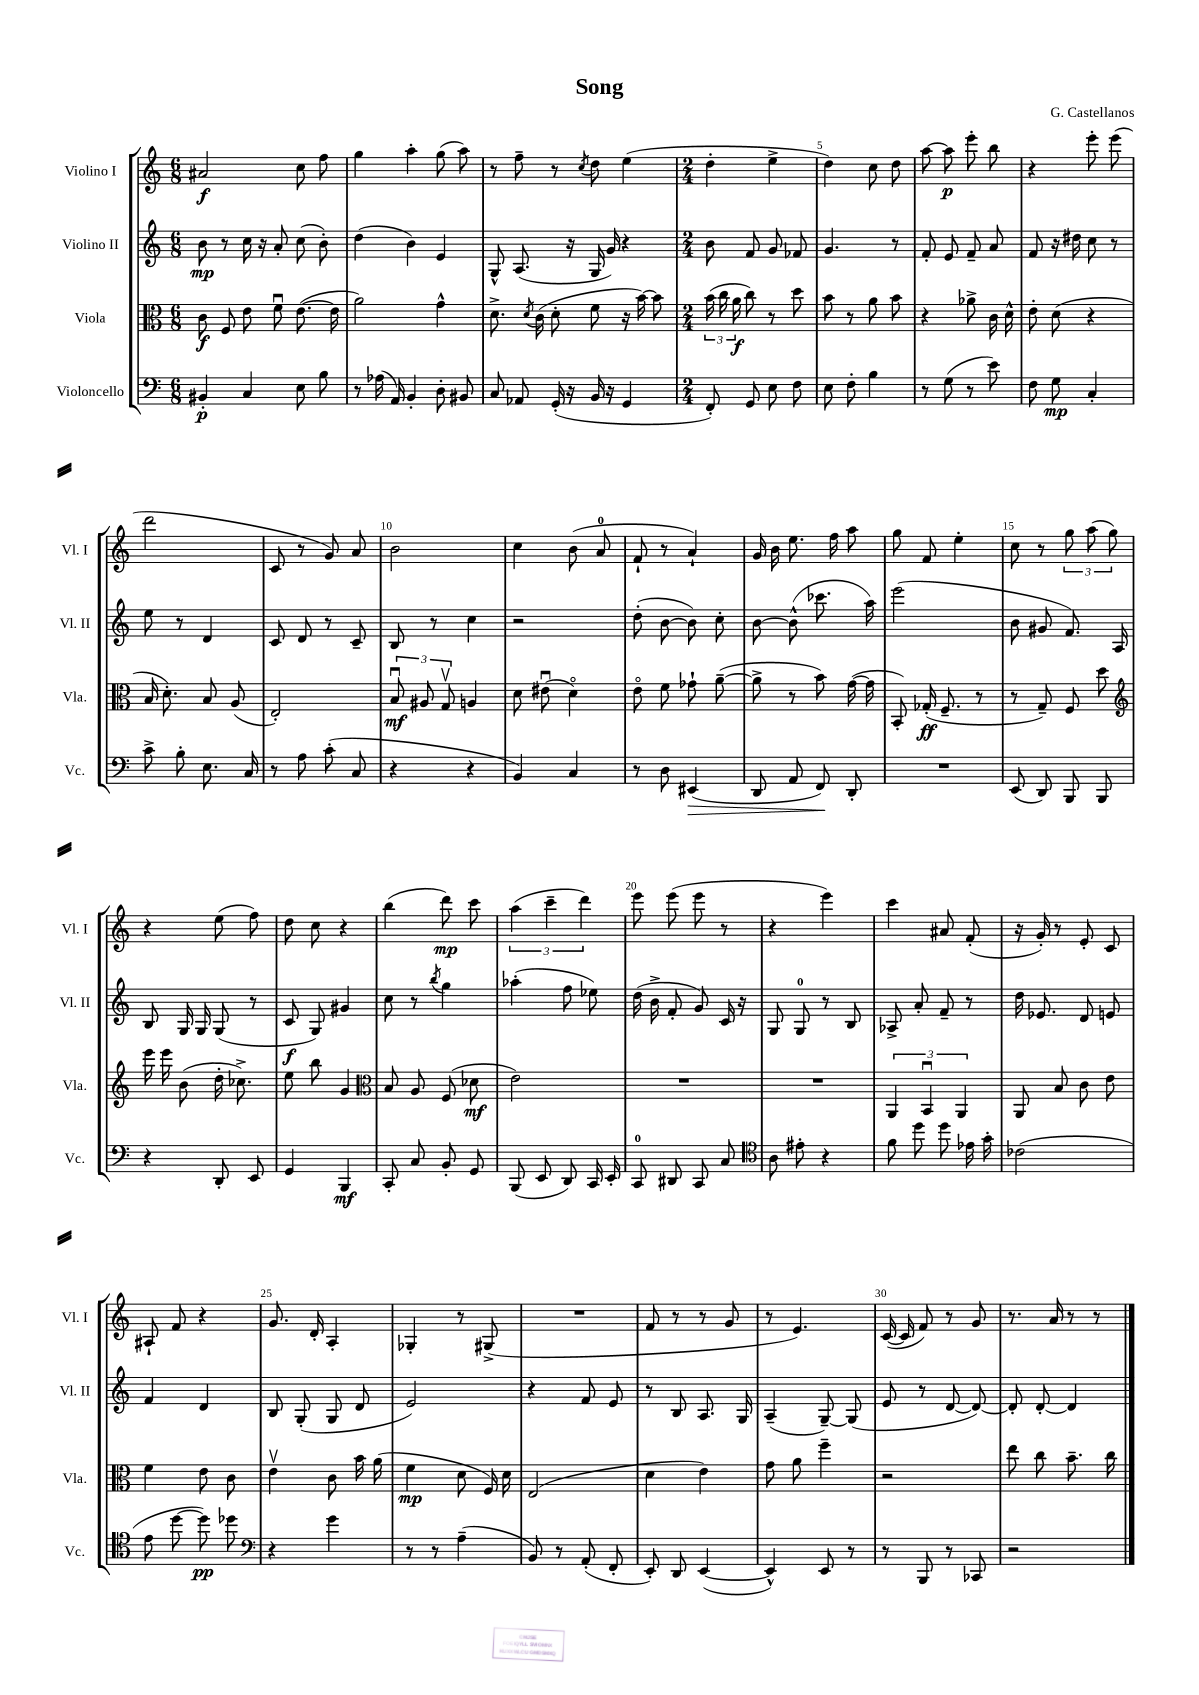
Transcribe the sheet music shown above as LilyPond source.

\header { title = "Song" composer = "G. Castellanos" }
<<
\new StaffGroup <<
\new Staff = "s0" \with { instrumentName = "Violino I" shortInstrumentName = "Vl. I" } {
    \clef treble \key c \major \numericTimeSignature \time 6/8
    \autoBeamOff ais'2\f c''8 f''8 |
    g''4 a''4-. g''8( a''8) |
    r8 f''8-- r8 \acciaccatura { c''8 } d''8 e''4( |
    \numericTimeSignature \time 2/4 d''4-. e''4-> |
    d''4) c''8 d''8 |
    a''8~ a''8\p e'''8-. b''8 |
    r4 e'''8-. e'''8( |
    d'''2 |
    c'8 r8 g'8) a'8 |
    b'2 |
    c''4 b'8( a'8-0 |
    f'8-! r8 a'4-!) |
    g'16 b'16 e''8. f''16 a''8 |
    g''8 f'8 e''4-. |
    c''8 r8 \tuplet 3/2 { g''8 a''8( g''8) } |
    r4 e''8( f''8) |
    d''8 c''8 r4 |
    b''4( d'''8\mp) c'''8 |
    \tuplet 3/2 { a''4( c'''4-- d'''4) } |
    e'''8 e'''8( e'''8 r8 |
    r4 e'''4) |
    c'''4 ais'8 f'8-.( |
    r16 g'16-.) r8 e'8-. c'8 |
    ais8-! f'8 r4 |
    g'8. d'16-. a4-. |
    ges4-. r8 gis8->( |
    R2 |
    f'8 r8 r8 g'8 |
    r8 e'4.) |
    c'16~( c'16 f'8) r8 g'8 |
    r8. a'16 r8 r8 \bar "|." |
}
\new Staff = "s1" \with { instrumentName = "Violino II" shortInstrumentName = "Vl. II" } {
    \clef treble \key c \major \numericTimeSignature \time 6/8
    \autoBeamOff b'8\mp r8 c''16 r16 a'8-. c''8( b'8-.) |
    d''4( b'4) e'4 |
    g8-^ a8.( r16 g16 g'16) r4 |
    \numericTimeSignature \time 2/4 b'8 f'8 g'8 fes'8 |
    g'4. r8 |
    f'8-. e'8 f'8-- a'8 |
    f'8 r16 dis''16 c''8 r8 |
    e''8 r8 d'4 |
    c'8 d'8 r8 c'8-- |
    b8 r8 c''4 |
    r2 |
    d''8-.( b'8~ b'8) c''8-. |
    b'8~ b'8-^( ces'''8. a''16) |
    e'''2( |
    b'8 gis'8 f'8.) a16 |
    b8 g16 g16 g8( r8 |
    c'8\f g8) gis'4 |
    c''8 r8 \acciaccatura { b''8 } g''4 |
    aes''4-.( f''8 ees''8) |
    d''16( b'16-> f'8-. g'8) c'16 r16 |
    g8 g8-0 r8 b8 |
    aes8-> a'8-. f'8-- r8 |
    d''16 ees'8. d'8 e'8 |
    f'4 d'4 |
    b8 g8-.( g8 d'8 |
    e'2) |
    r4 f'8 e'8 |
    r8 b8 a8. g16 |
    a4--( g8~--) g8( |
    e'8 r8 d'8~ d'8~) |
    d'8-. d'8~-. d'4 \bar "|." |
}
\new Staff = "s2" \with { instrumentName = "Viola" shortInstrumentName = "Vla." } {
    \clef alto \key c \major \numericTimeSignature \time 6/8
    \autoBeamOff c'8\f f8 e'8 f'8\downbow e'8.~( e'16 |
    a'2) g'4-^ |
    d'8.-> \acciaccatura { d'8 } c'16( d'8-. f'8 r16 b'16~) b'8 |
    \numericTimeSignature \time 2/4 \tuplet 3/2 { b'16( c''16 a'16\f } c''8) r8 d''8 |
    b'8 r8 a'8 b'8 |
    r4 aes'8-> c'16 d'16-^ |
    e'8-. d'8( r4 |
    b16 d'8.-.) b8 a8( |
    e2-.) |
    \tuplet 3/2 { b8\downbow\mf ais8 g8\upbow } a4 |
    d'8 eis'8\downbow( d'4\flageolet) |
    e'8\flageolet f'8 ges'8-! a'8~--( |
    a'8-> r8 b'8) g'16~( g'16 |
    b,8-.) ges16-.\ff( f8.-- r8 |
    r8 g8--) f8 d''8 |
    \clef treble e'''16 e'''16 b'8( d''16-. ces''8.->) |
    e''8 b''8 g'4 |
    \clef alto b8 a8 f8( des'8\mf |
    e'2) |
    R2 |
    R2 |
    \tuplet 3/2 { a,4 b,4\downbow a,4 } |
    a,8 b8 c'8 e'8 |
    f'4 e'8 c'8 |
    e'4\upbow c'8 b'16 a'16( |
    f'4\mp d'8 f16) d'16 |
    e2( |
    d'4 e'4) |
    g'8 a'8 f''4-- |
    r2 |
    e''8 c''8 b'8.-- c''16 \bar "|." |
}
\new Staff = "s3" \with { instrumentName = "Violoncello" shortInstrumentName = "Vc." } {
    \clef bass \key c \major \numericTimeSignature \time 6/8
    \autoBeamOff bis,4-.\p c4 e8 b8 |
    r8 aes16( a,16) b,4-. d8-. bis,8 |
    c8 aes,8 g,16-.( r16 b,16 r16 g,4 |
    \numericTimeSignature \time 2/4 f,8-.) g,8 e8 f8 |
    e8 f8-. b4 |
    r8 g8( r8 e'8) |
    f8 g8\mp c4-. |
    c'8-> b8-. e8. c16 |
    r8 a8 c'8-.( c8 |
    r4 r4 |
    b,4) c4 |
    r8 d8 eis,4\>( |
    d,8 a,8 f,8\!) d,8-. |
    R2 |
    e,8( d,8) b,,8 b,,8 |
    r4 d,8-. e,8 |
    g,4 b,,4\mf |
    c,8-. c8 b,8-. g,8 |
    b,,8( e,8 d,8) c,16 e,16-. |
    c,8-0 dis,8 c,8 c8 |
    \clef tenor a8 eis'8-. r4 |
    f'8 d''8 d''8 ees'16 g'16-. |
    ces'2( |
    e'8 d''8~ d''8\pp) des''8 |
    \clef bass r4 g'4 |
    r8 r8 a4--( |
    b,8) r8 a,8-.( f,8-. |
    e,8-.) d,8 e,4~( |
    e,4-^) e,8 r8 |
    r8 b,,8 r8 ces,8 |
    r2 \bar "|." |
}
>>
>>
\layout { \context { \Score \override BarNumber.break-visibility = ##(#f #t #t) barNumberVisibility = #(every-nth-bar-number-visible 5) } }
